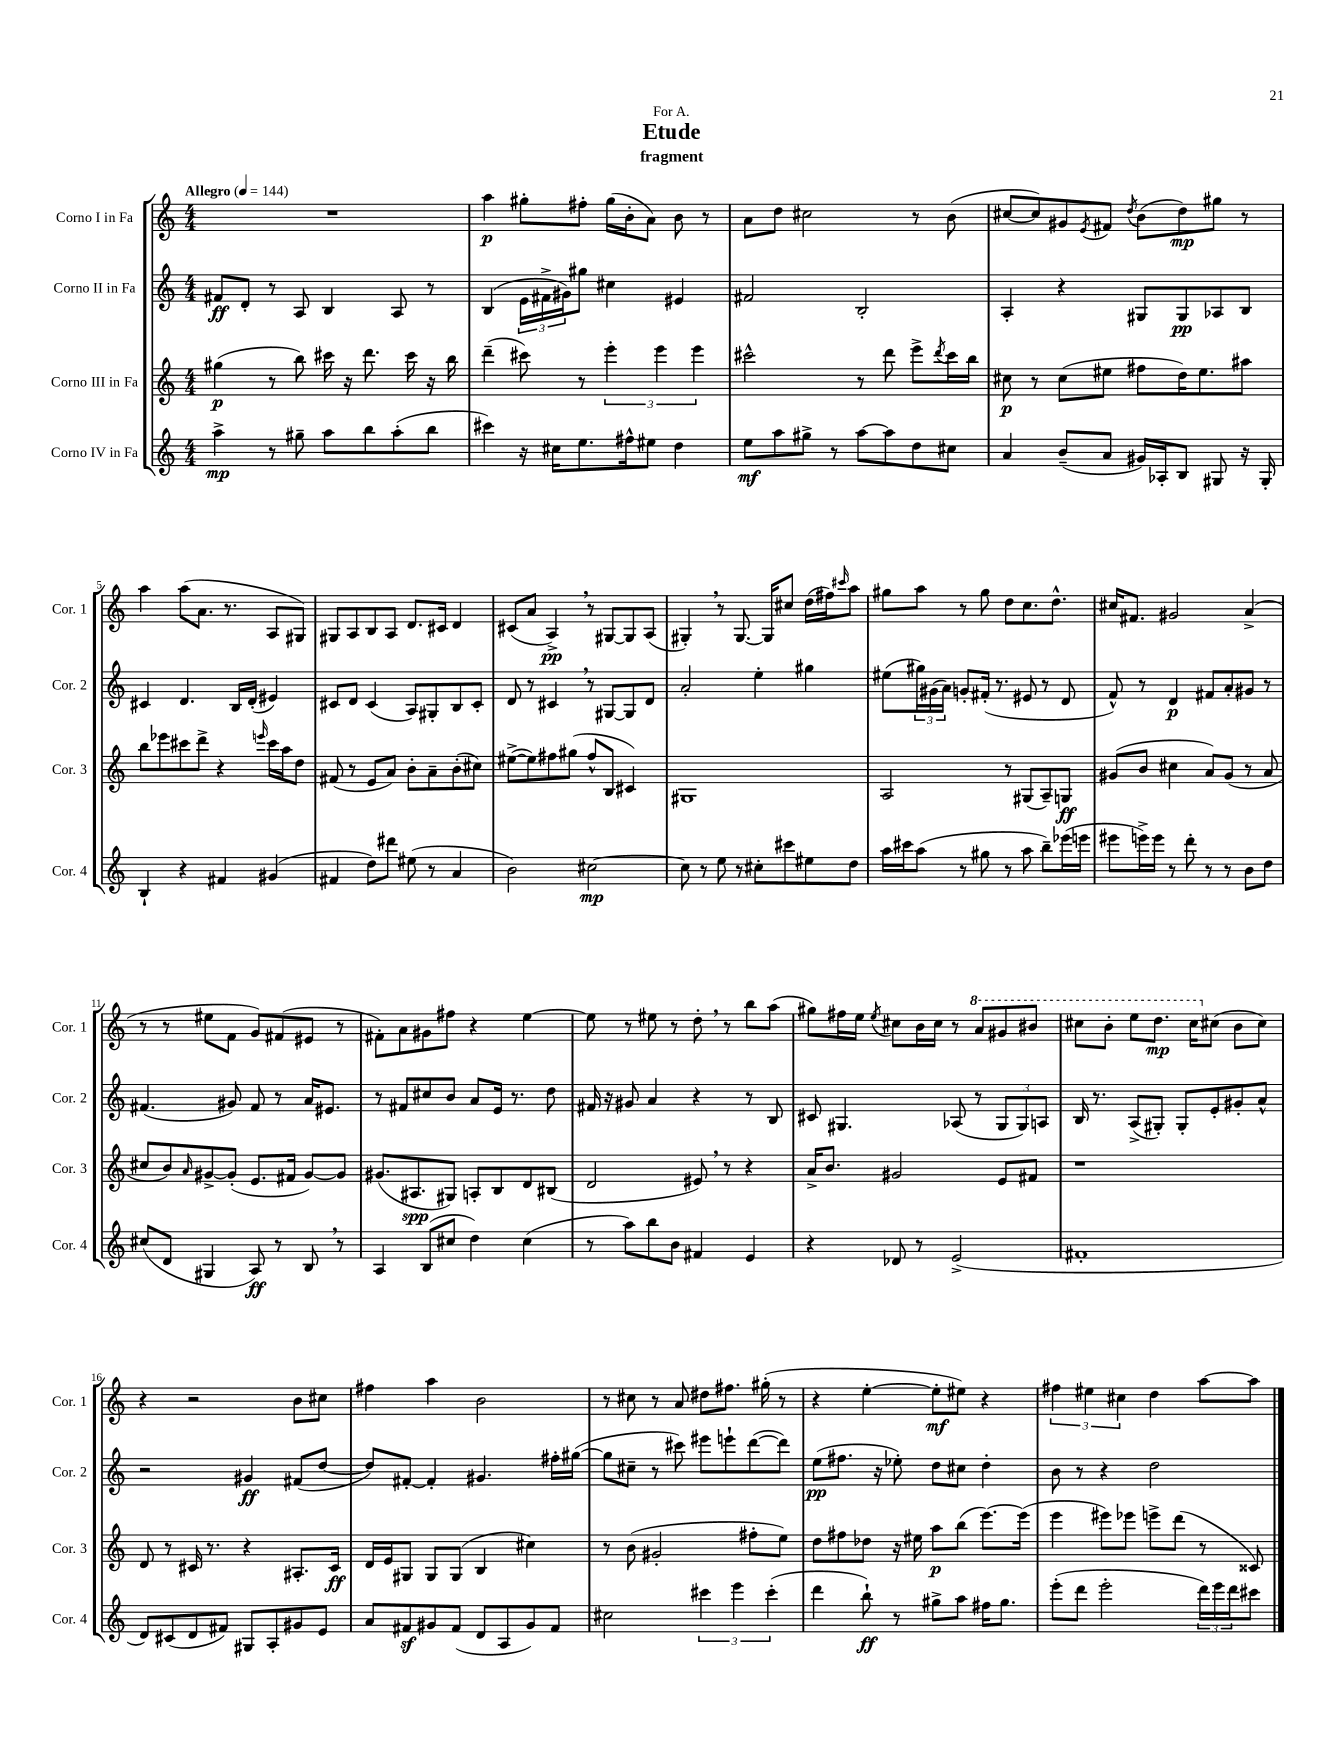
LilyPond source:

\header { title = "Etude" subtitle = "fragment" dedication = "For A." }
<<
\new StaffGroup <<
\new Staff = "s0" \with { instrumentName = "Corno I in Fa" shortInstrumentName = "Cor. 1" } {
    \clef treble \key c \major \numericTimeSignature \time 4/4 \tempo "Allegro" 4 = 144
    R1 |
    a''4\p gis''8-. fis''8-. gis''16( b'16-. a'8) b'8 r8 |
    a'8 d''8 cis''2 r8 b'8( |
    cis''8~ cis''8) gis'8 \acciaccatura { e'8 } fis'8 \acciaccatura { d''8 } b'8( d''8\mp) gis''8 r8 |
    a''4 a''8( a'8. r8. a8 gis8) |
    gis8 a8 b8 a8 d'8. cis'16 d'4 |
    cis'8( a'8 a4->\pp) \breathe r8 gis8~ gis8 a8( |
    gis4-.) \breathe r8 gis8.~ gis16 cis''8 d''16( fis''16) \grace { cis'''16 } a''8 |
    gis''8 a''8 r8 gis''8 d''8 c''8. d''8.-^ |
    cis''16 fis'8. gis'2 a'4->( |
    r8 r8 eis''8 f'8 g'8) fis'8( eis'8 r8 |
    fis'8-.) a'8 gis'8 fis''8 r4 e''4~ |
    e''8 r8 eis''8 r8 d''8-. \breathe r8 b''8 a''8( |
    gis''8) fis''16 e''16 \acciaccatura { e''8 } cis''8 b'16 cis''16 r8 \ottava #1 a''8 gis''!8 bis''8 |
    cis'''8 b''8-. e'''8 d'''8.\mp cis'''16 \ottava #0 cis''8( b'8 cis''8) |
    r4 r2 b'8 cis''8 |
    fis''4 a''4 b'2 |
    r8 cis''8 r8 a'8 dis''8 fis''8. gis''16-.( r8 |
    r4 e''4~-. e''8-.\mf eis''8) r4 |
    \tuplet 3/2 { fis''4 eis''4 cis''4 } d''4 a''8~ a''8 \bar "|." |
}
\new Staff = "s1" \with { instrumentName = "Corno II in Fa" shortInstrumentName = "Cor. 2" } {
    \clef treble \key c \major \numericTimeSignature \time 4/4
    fis'8\ff d'8-. r8 a8 b4 a8 r8 |
    b4( \tuplet 3/2 { e'16 fis'16-> gis'16) } gis''8 cis''4 eis'4 |
    fis'2 b2-. |
    a4-. r4 gis8 gis8\pp aes8 b8 |
    cis'4 d'4. b16 d'16-.( eis'4) |
    cis'8 d'8 cis'4( a8) gis8-. b8 cis'8-. |
    d'8 r8 cis'4 \breathe r8 gis8~ gis8 d'8 |
    a'2-. e''4-. gis''4 |
    eis''8( \tuplet 3/2 { gis''16) gis'16( a'16) } g'8-. fis'16-.( r8. eis'8 r8 d'8 |
    f'8-^) r8 d'4\p fis'8 a'8-. gis'8 r8 |
    fis'4.( gis'8) fis'8 r8 a'16 eis'8. |
    r8 fis'8 cis''8 b'8 a'8 e'16 r8. d''8 |
    fis'16 r16 gis'8 a'4 r4 r8 b8 |
    cis'8 gis4. aes8( r8 \tuplet 3/2 { gis8 gis8) a8 } |
    b16 r8. a8->( gis8-.) gis8-. e'8-. gis'8-. a'8-^ |
    r2 gis'4\ff fis'8( d''8~ |
    d''8) fis'8~-. fis'4-. gis'4. fis''16-. gis''16~( |
    gis''8 cis''8-- r8 cis'''8) eis'''8 e'''8-! d'''8~( d'''8) |
    e''8\pp( fis''8. r16 ees''8-.) d''8 cis''8 d''4-. |
    b'8 r8 r4 d''2 \bar "|." |
}
\new Staff = "s2" \with { instrumentName = "Corno III in Fa" shortInstrumentName = "Cor. 3" } {
    \clef treble \key c \major \numericTimeSignature \time 4/4
    gis''4\p( r8 b''8) cis'''16 r16 d'''8. cis'''16 r16 b''16 |
    d'''4--( cis'''8) r8 \tuplet 3/2 { e'''4-. e'''4 e'''4 } |
    cis'''2-^ r8 d'''8 e'''8-> \acciaccatura { d'''8 } cis'''16 b''16 |
    cis''8\p r8 cis''8( eis''8 fis''8 d''16) eis''8. ais''8 |
    b''8 ees'''8 cis'''8 d'''8-> r4 \grace { e'''16 } cis'''16 a''16 d''8 |
    fis'8( r8 e'8 a'8) b'8-. a'8-- b'8-.( cis''8) |
    eis''8~->( eis''8) fis''8 gis''8( fis''8-^ b8 cis'4) |
    gis1 |
    a2 r8 gis8( a8--) g8\ff |
    gis'8( b'8 cis''4 a'8) gis'8( r8 a'8 |
    cis''8 b'8) \grace { a'16 } gis'8~-> gis'8-.( e'8. fis'16 gis'8~) gis'8 |
    gis'8.( ais8.\spp gis8) a8-. b8 d'8 bis8( |
    d'2 eis'8) \breathe r8 r4 |
    a'16-> b'8. gis'2 e'8 fis'8 |
    r1 |
    d'8 r8 cis'16 r8. r4 ais8.-. cis'16\ff |
    d'16 e'16 gis8 gis8 gis8( b4 cis''4) |
    r8 b'8( gis'2-. fis''8-. e''8) |
    d''8 fis''8 des''8 r16 eis''16 a''8\p b''8( e'''8.~) e'''16( |
    e'''4 eis'''8) ees'''8 e'''8-> d'''8( r8 cisis'8) \bar "|." |
}
\new Staff = "s3" \with { instrumentName = "Corno IV in Fa" shortInstrumentName = "Cor. 4" } {
    \clef treble \key c \major \numericTimeSignature \time 4/4
    a''4->\mp r8 gis''8-- a''8 b''8 a''8-.( b''8 |
    cis'''4) r16 cis''16 e''8. fis''16-^ eis''8 d''4 |
    e''8\mf a''8 gis''8-> r8 a''8~ a''8 d''8 cis''8 |
    a'4 b'8--( a'8 gis'16) aes16-. b8 gis8 r16 gis16-. |
    b4-! r4 fis'4 gis'4( |
    fis'4 d''8) dis'''8 eis''8( r8 a'4 |
    b'2) cis''2~\mp |
    cis''8 r8 e''8 r8 cis''8-. cis'''8 eis''8 d''8 |
    a''16 cis'''16 a''8( r8 gis''8 r8 a''8 b''8--) ees'''16( e'''16 |
    eis'''8 e'''16->) e'''16 r8 d'''8-. r8 r8 b'8 d''8 |
    cis''8( d'8 gis4 a8\ff) r8 b8 \breathe r8 |
    a4 b8( cis''8 d''4) cis''4( |
    r8 a''8) b''8 b'8 fis'4 e'4 |
    r4 des'8 r8 e'2->( |
    fis'1-. |
    d'8) cis'8( d'8 fis'8) gis8 a8-. gis'8 e'8 |
    a'8 fis'8\sf gis'8 fis'8( d'8 a8 gis'8) fis'8 |
    cis''2 \tuplet 3/2 { cis'''4 e'''4 cis'''4-.( } |
    d'''4 b''8-!\ff) r8 gis''8-> a''8 fis''16 gis''8. |
    e'''8-.( d'''8 e'''2-. \tuplet 3/2 { d'''16) e'''16 d'''16 } cis'''8 \bar "|." |
}
>>
>>
